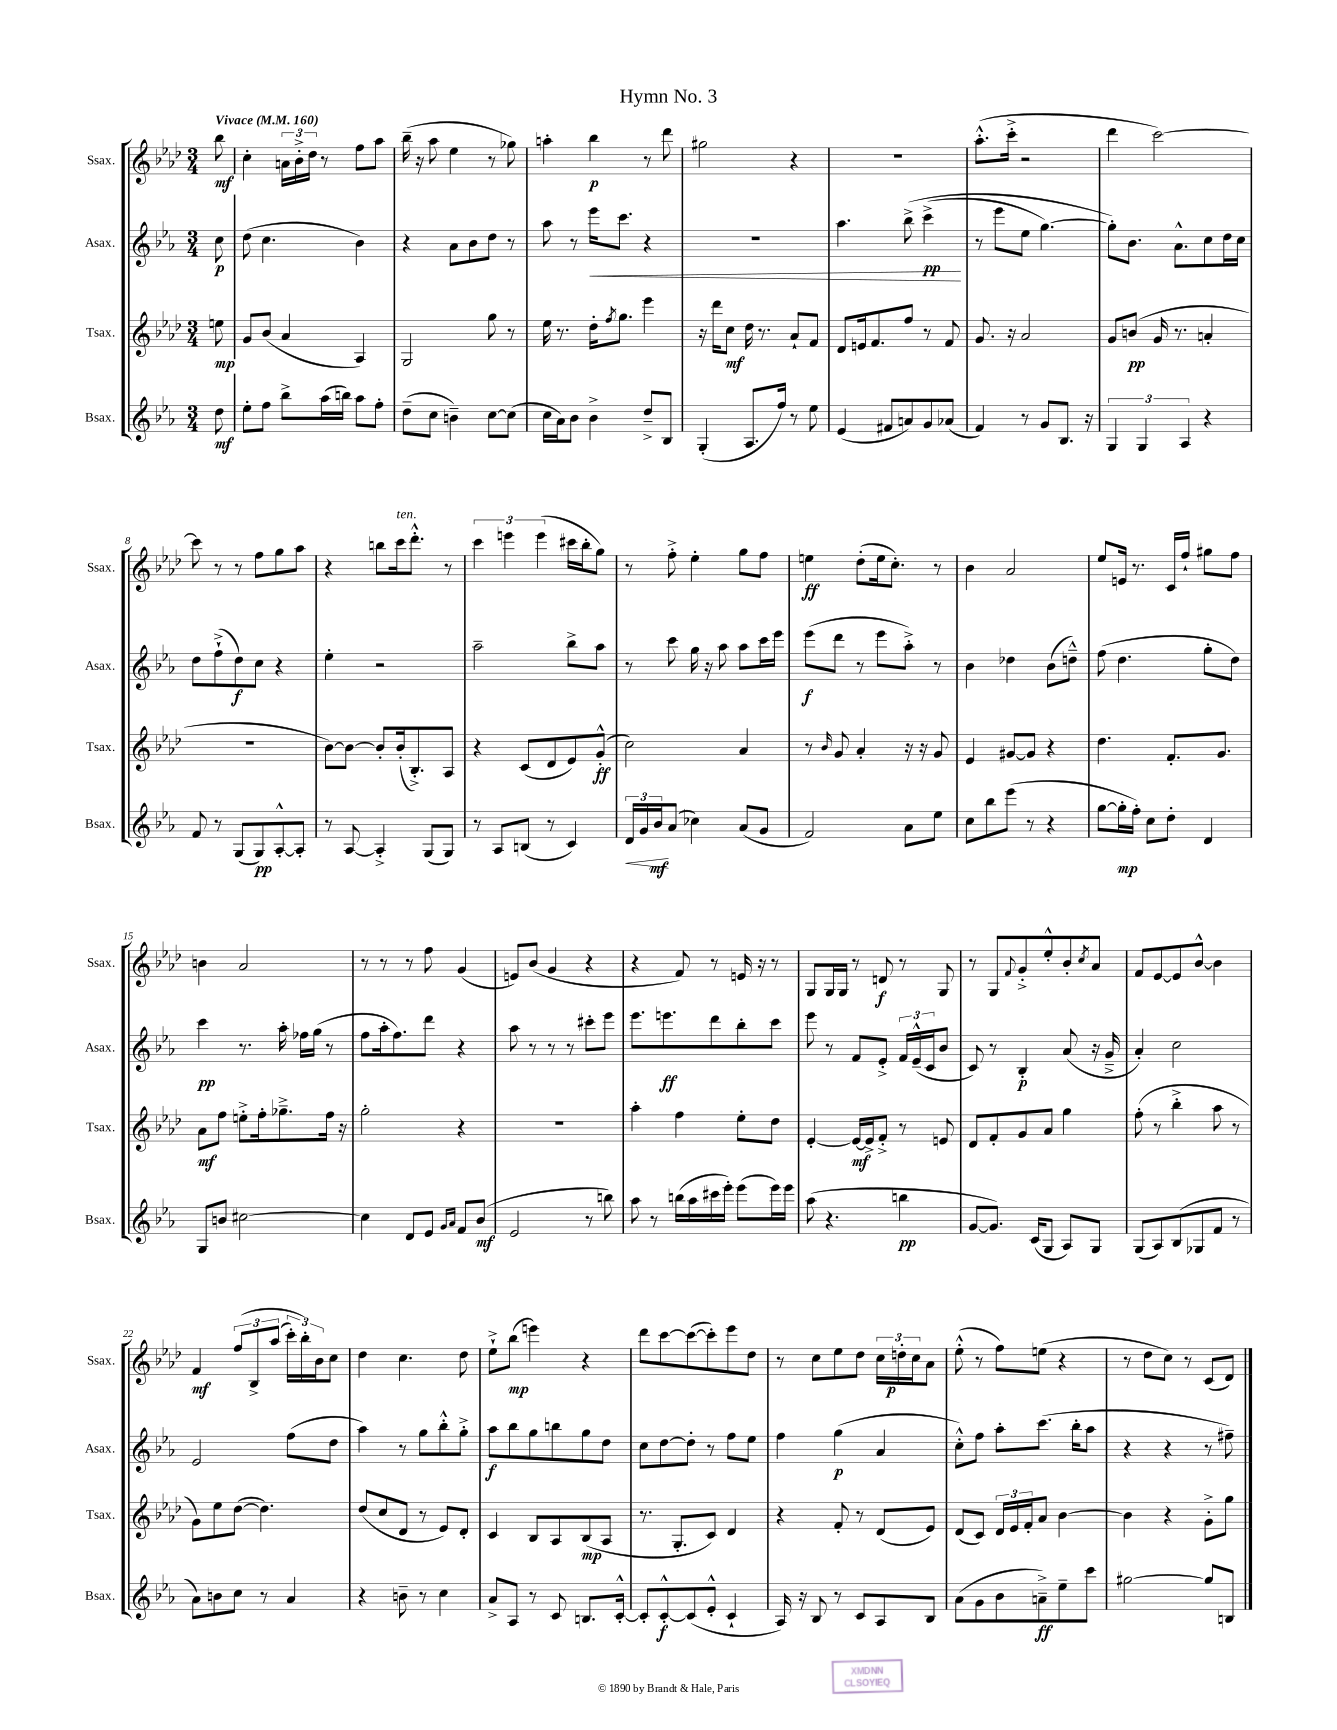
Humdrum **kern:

**kern	**kern	**kern	**kern
*staff4	*staff3	*staff2	*staff1
*clefG2	*clefG2	*clefG2	*clefG2
*k[b-e-a-]	*k[b-e-a-d-]	*k[b-e-a-]	*k[b-e-a-d-]
*M3/4	*M3/4	*M3/4	*M3/4
*MM160	*MM160	*MM160	*MM160
8dd	8ee	8cc	8bb-
=	=	=	=
8ee-'	8g	(8dd	4cc'
8ff	(8b-	4.cc	.
8bb-^	4a-	.	24a
.	.	.	24b-'^
.	.	.	24dd-
(16aa-	.	.	8r
16bb)	.	.	.
8aa-	4A-)	4b-)	8ff
8ff'	.	.	8aa-
=	=	=	=
(8dd~	2G	4r	(16bb-~
.	.	.	16r
8cc	.	.	8aa-
4b~)	.	8a-	4ee-
.	.	8b-	.
[8cc	8gg	8dd	8r
(8cc]	8r	8r	8gg-)
=	=	=	=
16cc	16ee-	8aa-	4aa'
16a-)	8.r	.	.
8b-	.	8r	.
4b-^	16dd-'	16eee-	4bb-
.	8qff	.	.
.	8.gg	8.ccc	.
8dd~^	4eee-	4r	8r
8B-	.	.	8ddd-
=	=	=	=
(4G'	16r	2.r	2gg#
.	16ddd-	.	.
.	8cc	.	.
8.A-	16dd-	.	.
.	8.r	.	.
16ff)	.	.	.
8r	8a-`	.	4r
8ee-	8f	.	.
=	=	=	=
(4e-	8d-	4.aa-	2.r
.	16e	.	.
.	8.f	.	.
8f#	.	.	.
8a)	8ff	&(8bb-^	.
8g	8r	(4ccc^	.
(8a-	8f	.	.
=	=	=	=
4f)	8.g	8r	(8.aa-'^^
.	.	8eee-	.
.	16r	.	16ccc'^
8r	2a-	8ee-	2r
8g	.	[4.gg)	.
8.B-	.	.	.
16r	.	.	.
=	=	=	=
6G	8g	8gg']&)	4ddd-
.	(8b	8.b-	.
6G	.	.	.
.	16g	.	[2ccc)
.	8.r	8.a-^^	.
6A-	.	.	.
4r	4a'	8cc	.
.	.	16dd	.
.	.	16cc	.
=	=	=	=
8f	2.r	8dd	8ccc]
8r	.	(8ff`^	8r
(8G	.	8dd)	8r
8G)	.	8cc	8ff
[8A-'^^	.	4r	8gg
8A-']	.	.	8aa-
=	=	=	=
8r	[8b-)	4ee-'	4r
[8A-	8b-_	.	.
4A-'^]	8b-']	2r	8bb
.	(16b-'	.	16ccc
.	8.B-'^)	.	8.ddd-'^^
(8G	.	.	.
8G)	8A-	.	8r
=	=	=	=
8r	4r	2aa-~	6ccc
8A-	.	.	.
.	.	.	6eee
(8B	(8c	.	.
.	.	.	(6eee
8r	8d-	.	.
4c)	8e-)	8bb-^	16ccc#
.	.	.	16bb-'
.	(8g'^^	8aa-	8gg)
=	=	=	=
24d	2cc)	8r	8r
24g	.	.	.
24b-	.	.	.
(8a-	.	8ccc	8ff'^
4cc-)	.	16gg	4ee-'
.	.	16r	.
.	.	8aa-	.
(8a-	4a-	8aa-	8gg
8g	.	16ccc	8ff
.	.	16eee-	.
=	=	=	=
2f)	8r	(8eee-	4ee
.	16qqb-	.	.
.	8g	8ddd	.
.	4a-'	8r	(8dd-'
.	.	8eee-	16ee
.	.	.	8.cc')
8a-	16r	8aa-'^)	.
.	16r	.	.
8ee-	8g	8r	8r
=	=	=	=
8cc	4e-	4b-	4b-
8bb-	.	.	.
(8eee-	[8g#	4dd-	2a-
8r	8g#]	.	.
4r	4r	(8b-	.
.	.	8dd~^^)	.
=	=	=	=
[8gg	4.dd-	(8ff	8ee-
16gg']	.	4.dd	16e
16ff')	.	.	8.r
8cc	.	.	.
8dd'	8.f'	.	16c
.	.	.	16ff`
4d	.	8gg'	8gg#
.	8.g	.	.
.	.	8dd)	8ff
=	=	=	=
8G	8a-	4ccc	4b
8b	8ff	.	.
[2cc#	8ee'^	8.r	2a-
.	16ff'	.	.
.	8.gg-~^	16aa-'	.
.	.	16ff-	.
.	.	(16gg	.
.	16ff	8r	.
.	16r	.	.
=	=	=	=
4cc#]	2gg'	8ff	8r
.	.	16aa-'	8r
.	.	8.ff)	.
8d	.	.	8r
8e-	.	8ddd	8ff
16qqg	.	.	.
16qqa-	.	.	.
8f	4r	4r	(4g
(8b-	.	.	.
=	=	=	=
2e-	2.r	8aa-	8e)
.	.	8r	(8b-
.	.	8r	4g
.	.	8r	.
8r	.	8ccc#'	4r
8bb)	.	8eee-	.
=	=	=	=
8aa-	4aa-'	8.eee-	4r
8r	.	.	.
.	.	8.eee	.
(16bb	4ff	.	8f)
16aa-	.	.	.
16ccc#	.	8ddd	8r
16eee-')	.	.	.
(8eee-	8ee-'	8bb-'	16e
.	.	.	16r
16eee-)	8dd-	8ccc	8r
16eee-	.	.	.
=	=	=	=
(8aa-	[4e-'	8eee-	8G
4.r	.	8r	16G
.	.	.	16G
.	16e-_	8f	8r
.	16e-^]	.	.
.	8f'^	8e-'^	8d
4bb	8r	24f	8r
.	.	(24e-~^^	.
.	.	24c	.
.	8e	8b-	8G
=	=	=	=
[8g	8d-	8c)	8r
8.g])	8f'	8r	8G
.	.	.	8qqf
.	8g	4B-'	8g'^
(16c	.	.	.
8G	8a-	.	8ee-'^^
8A-)	4gg	(8a-	8b-'
.	.	.	8qcc
8G	.	16r	8a-
.	.	16g~^	.
=	=	=	=
(8G	(8ff'	4a-')	8f
8A-)	8r	.	[8e-
(8B-	4bb-'^	2cc	8e-]
8G-	.	.	[8b-^^
8f	8aa-	.	4b-]
8r	8r	.	.
=	=	=	=
8a-)	8g)	2e-	4f
8b	8ee-	.	.
8cc	([8dd-	.	&(12ff
.	.	.	12B-^
8r	4.dd-])	.	.
.	.	.	(12aa-
4a-	.	(8ff	24ccc')
.	.	.	24bb-'&)
.	.	.	24b-
.	.	8dd	8cc
=	=	=	=
4r	(8dd-	4aa-)	4dd-
.	8cc	.	.
8b~	8d-	8r	4.cc
8r	8r	8gg	.
4cc	8e-)	8bb-'^^	.
.	8d-'	8gg'^	8dd-
=	=	=	=
8a-^	4c	8aa-	8ee-`^
8A-	.	8bb-	(8bb-
8r	8B-	8gg	4eee)
8c	8A-	8bb	.
8.B	(8B-	8gg	4r
.	8A-	8dd	.
[16c'^^	.	.	.
=	=	=	=
8c']	8.r	8cc	8ddd-
[8c'^^	.	[8dd	[8ccc
.	8.G'	.	.
(8c]	.	8dd']	(8ccc_
8e-'^^	8c)	8r	8ccc'])
4c`	4d-	8ff	8eee-
.	.	8ee-	8dd-
=	=	=	=
16A-)	4r	4ff	8r
16r	.	.	.
8B-	.	.	8cc
8r	8f'	(4gg	8ee-
8c	8r	.	8dd-
8A-	(8d-	4a-	24cc
.	.	.	24dd'
.	.	.	24cc
8B-	8e-)	.	8a-
=	=	=	=
(8a-	(8d-	8cc'^^)	(8ee-'^^
8g	8c)	8ff	8r
8b-	24d-	8aa-'	8ff)
.	24e-	.	.
.	24f'	.	.
8a~^)	8a-	(8.ccc	(8ee
8ee-~	[4b-	.	4r
.	.	16bb-'	.
8ccc	.	8aa-	.
=	=	=	=
[2gg#	4b-]	4r	8r
.	.	.	8dd-
.	4r	4r	8cc)
.	.	.	8r
8gg#]	8g'^	8r	(8c
8B	8gg	8ff#~)	8d-)
==	==	==	==
*-	*-	*-	*-
